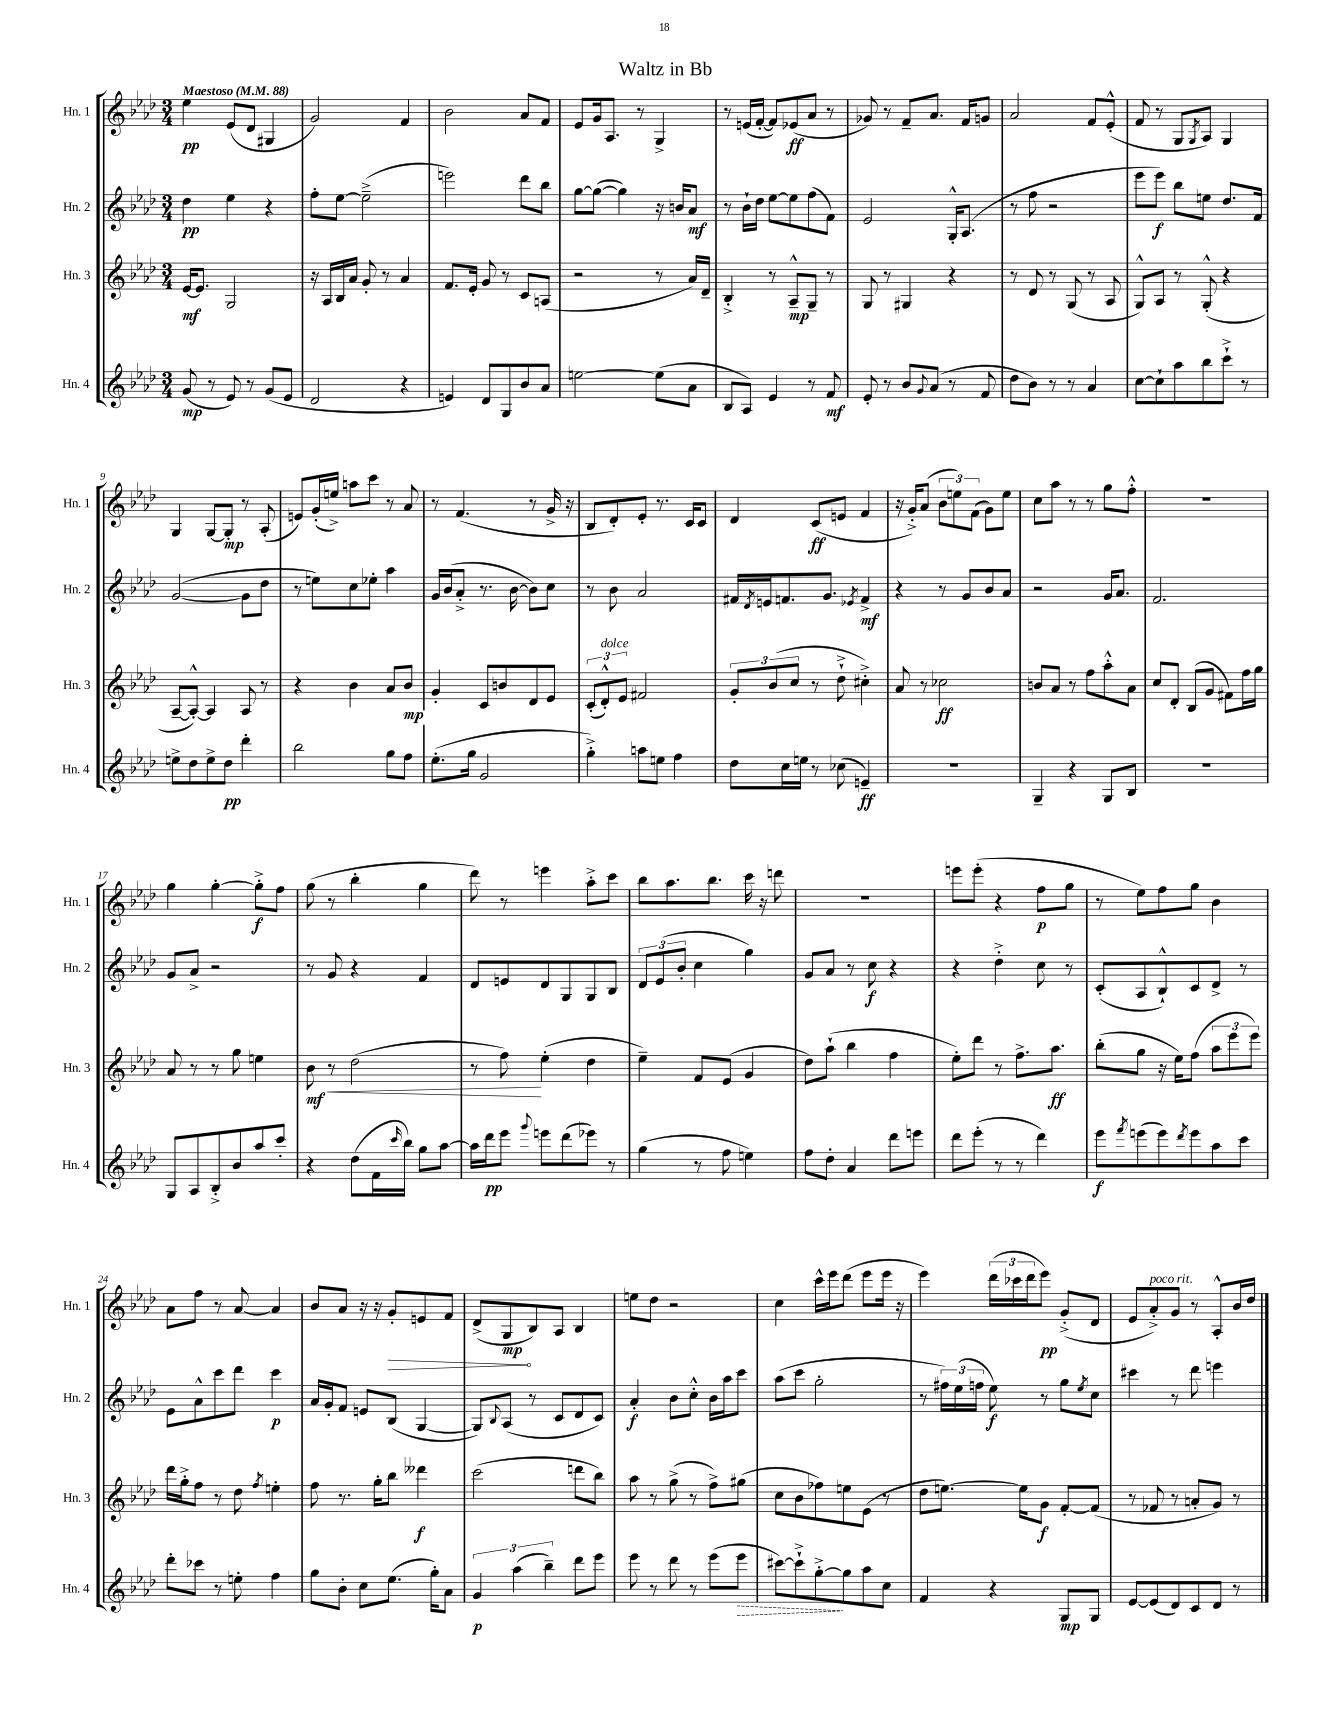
\header { title = "Waltz in Bb" }
<<
\new StaffGroup <<
\new Staff = "s0" \with { instrumentName = "Hn. 1" shortInstrumentName = "Hn. 1" } {
    \clef treble \key aes \major \numericTimeSignature \time 3/4 \tempo "Maestoso" 4 = 88
    ees''4\pp ees'8( des'8 gis4 |
    g'2) f'4 |
    bes'2 aes'8 f'8 |
    ees'8 g'16 aes8. r8 g4-> |
    r8 e'16( f'16~-. f'8) ees'8\ff( aes'8 r8 |
    ges'8) r8 f'8-- aes'8. f'16 g'8 |
    aes'2 f'8 ees'8-.-^( |
    f'8 r8 g8 \acciaccatura { g8 } aes8) g4 |
    g4 g8~ g8-.\mp r8 aes8-.( |
    e'8) g'16-.( e''16->) a''8 c'''8 r8 aes'8 |
    r8 f'4.( r8 g'16-> r16 |
    bes8 des'8-.) ees'8-. r8. c'16 c'8 |
    des'4 c'8\ff( e'8 f'4 |
    r16 g'16-.->) aes'8( \tuplet 3/2 { bes'8 e''8) f'8( } g'8) e''8 |
    c''8 aes''8 r8 r8 g''8 f''8-.-^ |
    R2. |
    g''4 g''4~-. g''8-.->\f f''8 |
    g''8( r8 bes''4-. g''4 |
    des'''8) r8 e'''4 aes''8-.-> c'''8 |
    bes''8 aes''8. bes''8. c'''16 r16 d'''8 |
    R2. |
    e'''8 e'''8-.( r4 f''8\p g''8 |
    r8 ees''8) f''8 g''8 bes'4 |
    aes'8 f''8 r8 aes'8~ aes'4 |
    bes'8 aes'8 r16 r16 \once \override Hairpin.circled-tip = ##t g'8-.\> e'8 f'8 |
    des'8->( g8\mp\! bes8) aes8 bes4 |
    e''8 des''8 r2 |
    c''4 c'''16-^ ees'''16 des'''8( ees'''8 ees'''16 r16 |
    ees'''4) \tuplet 3/2 { des'''16( ces'''16 des'''16 } ees'''8\pp) g'8-.->( des'8 |
    ees'8 aes'8-.->^\markup { \italic "poco rit." }) g'8 r8 aes8-.-^ bes'16 des''16 \bar "|." |
}
\new Staff = "s1" \with { instrumentName = "Hn. 2" shortInstrumentName = "Hn. 2" } {
    \clef treble \key aes \major \numericTimeSignature \time 3/4
    des''4\pp ees''4 r4 |
    f''8-. ees''8~ ees''2--->( |
    e'''2) des'''8 bes''8 |
    g''8~ g''8~( g''4) r16 b'16 aes'8\mf |
    r8 bes'16-! des''16 ees''8~ ees''8 f''8( f'8) |
    ees'2 g16-.-^ aes8.( |
    r8 f''8 r2 |
    ees'''8 ees'''8\f) bes''8 e''8 des''8. f'16 |
    g'2~( g'8 des''8 |
    r8 e''8) c''8 ees''8-. aes''4 |
    g'16 bes'16( aes'8-.-> r8. bes'16~ bes'8) c''8 |
    r8 bes'8 aes'2 |
    fis'16 \acciaccatura { des'8 } e'16 f'8. g'8. \acciaccatura { ees'8 } f'4->\mf |
    r4 r8 g'8 bes'8 aes'8 |
    r2 g'16 aes'8. |
    f'2. |
    g'8 aes'8-> r2 |
    r8 g'8 r4 f'4 |
    des'8 e'8 des'8 g8 g8 bes8 |
    \tuplet 3/2 { des'8 ees'8( bes'8-. } c''4 g''4) |
    g'8 aes'8 r8 c''8\f r4 |
    r4 des''4-.-> c''8 r8 |
    c'8-.( aes8 bes8-!-^) c'8 des'8-> r8 |
    ees'8 aes'8-^ c'''8 des'''8 c'''4\p |
    aes'16 g'16-. f'8 e'8 bes8( g4~ |
    g8) \appoggiatura { bes8 } aes8( r8 c'8 des'8 c'8) |
    aes'4-.\f bes'8 c''8-.-^ bes'16 aes''16 c'''8 |
    aes''8( c'''8 g''2-. |
    r8 \tuplet 3/2 { fis''16) ees''16( f''16 } ees''8\f) r8 g''8 \acciaccatura { ees''8 } c''8 |
    cis'''4 r8 des'''8 e'''4 \bar "|." |
}
\new Staff = "s2" \with { instrumentName = "Hn. 3" shortInstrumentName = "Hn. 3" } {
    \clef treble \key aes \major \numericTimeSignature \time 3/4
    ees'16~\mf ees'8. g2 |
    r16 aes16 bes16 aes'16 g'8-. r8 aes'4 |
    f'8. ees'16-. g'8 r8 c'8 a8( |
    r2 r8 aes'16) des'16-- |
    bes4-.-> r8 aes8---^\mp g8-- r8 |
    g8 r8 gis4 r4 |
    r8 des'8 r8 g8( r8 aes8 |
    g8-^) aes8 r8 g8-.-^( r4 |
    aes8~-- aes8~-.-^) aes4 aes8 r8 |
    r4 bes'4 aes'8 bes'8\mp |
    g'4-. c'8 b'8 des'8 ees'8 |
    \tuplet 3/2 { c'8-.( des'8-.-^^\markup { \italic "dolce" }) ees'8 } fis'2 |
    \tuplet 3/2 { g'8-. bes'8( c''8 } r8 des''8-!-> cis''4-.->) |
    aes'8 r8 ces''2\ff |
    b'8 aes'8 r8 f''8 aes''8-.-^ aes'8 |
    c''8 des'8-. bes8( g'8 fis'8) f''16 g''16 |
    aes'8 r8 r8 g''8 e''4 |
    bes'8\mf\< r8 des''2( |
    r8 f''8\!) ees''4-.( des''4 |
    ees''4--) f'8 ees'8( g'4 |
    des''8) aes''8-!( bes''4 f''4 |
    ees''8-.) des'''8 r8 f''8.-> aes''8.\ff |
    bes''8-.( g''8 r16 ees''16) f''8( \tuplet 3/2 { aes''8 ees'''8 ees'''8) } |
    des'''16 g''16-.-> f''8 r8 des''8 \acciaccatura { f''8 } e''4-. |
    f''8 r8. g''16-. bes''8 deses'''4\f |
    c'''2( d'''8 bes''8) |
    aes''8 r8 g''8->( r8 f''8->) gis''8( |
    c''8 bes'8 fes''8) e''8 ees'8( r8 |
    des''8 e''8.~) e''16 g'8\f f'8~-. f'8( |
    r8 fes'8 r8 a'8-. g'8) r8 \bar "|." |
}
\new Staff = "s3" \with { instrumentName = "Hn. 4" shortInstrumentName = "Hn. 4" } {
    \clef treble \key aes \major \numericTimeSignature \time 3/4
    g'8\mp( r8 ees'8) r8 g'8( ees'8 |
    des'2 r4 |
    e'4) des'8 g8 bes'8 aes'8 |
    e''2~ e''8( aes'8 |
    bes8 aes8) ees'4 r8 f'8\mf |
    ees'8-. r8 bes'8 \appoggiatura { g'8 } aes'8( r8 f'8 |
    des''8 bes'8) r8 r8 aes'4 |
    c''8~ c''8-! aes''8 bes''8 c'''8-!-> r8 |
    e''8-> des''8 e''8-> des''8\pp des'''4-. |
    bes''2 g''8 f''8 |
    ees''8.-.( g''16 g'2 |
    g''4-.->) a''8 e''8 f''4 |
    des''8 c''16 e''16 r8 ces''8( e'4--\ff) |
    R2. |
    g4-- r4 g8 bes8 |
    R2. |
    g8 aes8 bes8-.-> bes'8 aes''8 c'''8-. |
    r4 des''8( f'16 \grace { c'''16 } bes''16) g''8 aes''8~ |
    aes''16 des'''16\pp ees'''8 \appoggiatura { g'''8 } e'''8 des'''8( ees'''8) r8 |
    g''4( r8 f''8 e''4) |
    f''8 des''8-. aes'4 des'''8 e'''8 |
    des'''8 ees'''8-.( r8 r8 des'''4) |
    ees'''8\f \acciaccatura { f'''8 } e'''8( e'''8) \acciaccatura { des'''8 } e'''8 aes''8 c'''8 |
    des'''8-. ces'''8 r8 e''8-. f''4 |
    g''8 bes'8-. c''8 ees''8.( g''16-.) aes'8 |
    \tuplet 3/2 { g'4\p aes''4( bes''4--) } des'''8 ees'''8 |
    ees'''8 r8 des'''8 r8 ees'''8( \once \override Hairpin.style = #'dashed-line ees'''8\> |
    cis'''8~) cis'''8-!-> g''8~-.->\! g''8 aes''8 c''8 |
    f'4 r4 g8\mp g8 |
    ees'8~ ees'8( des'8) c'8 des'8 r8 \bar "|." |
}
>>
>>
